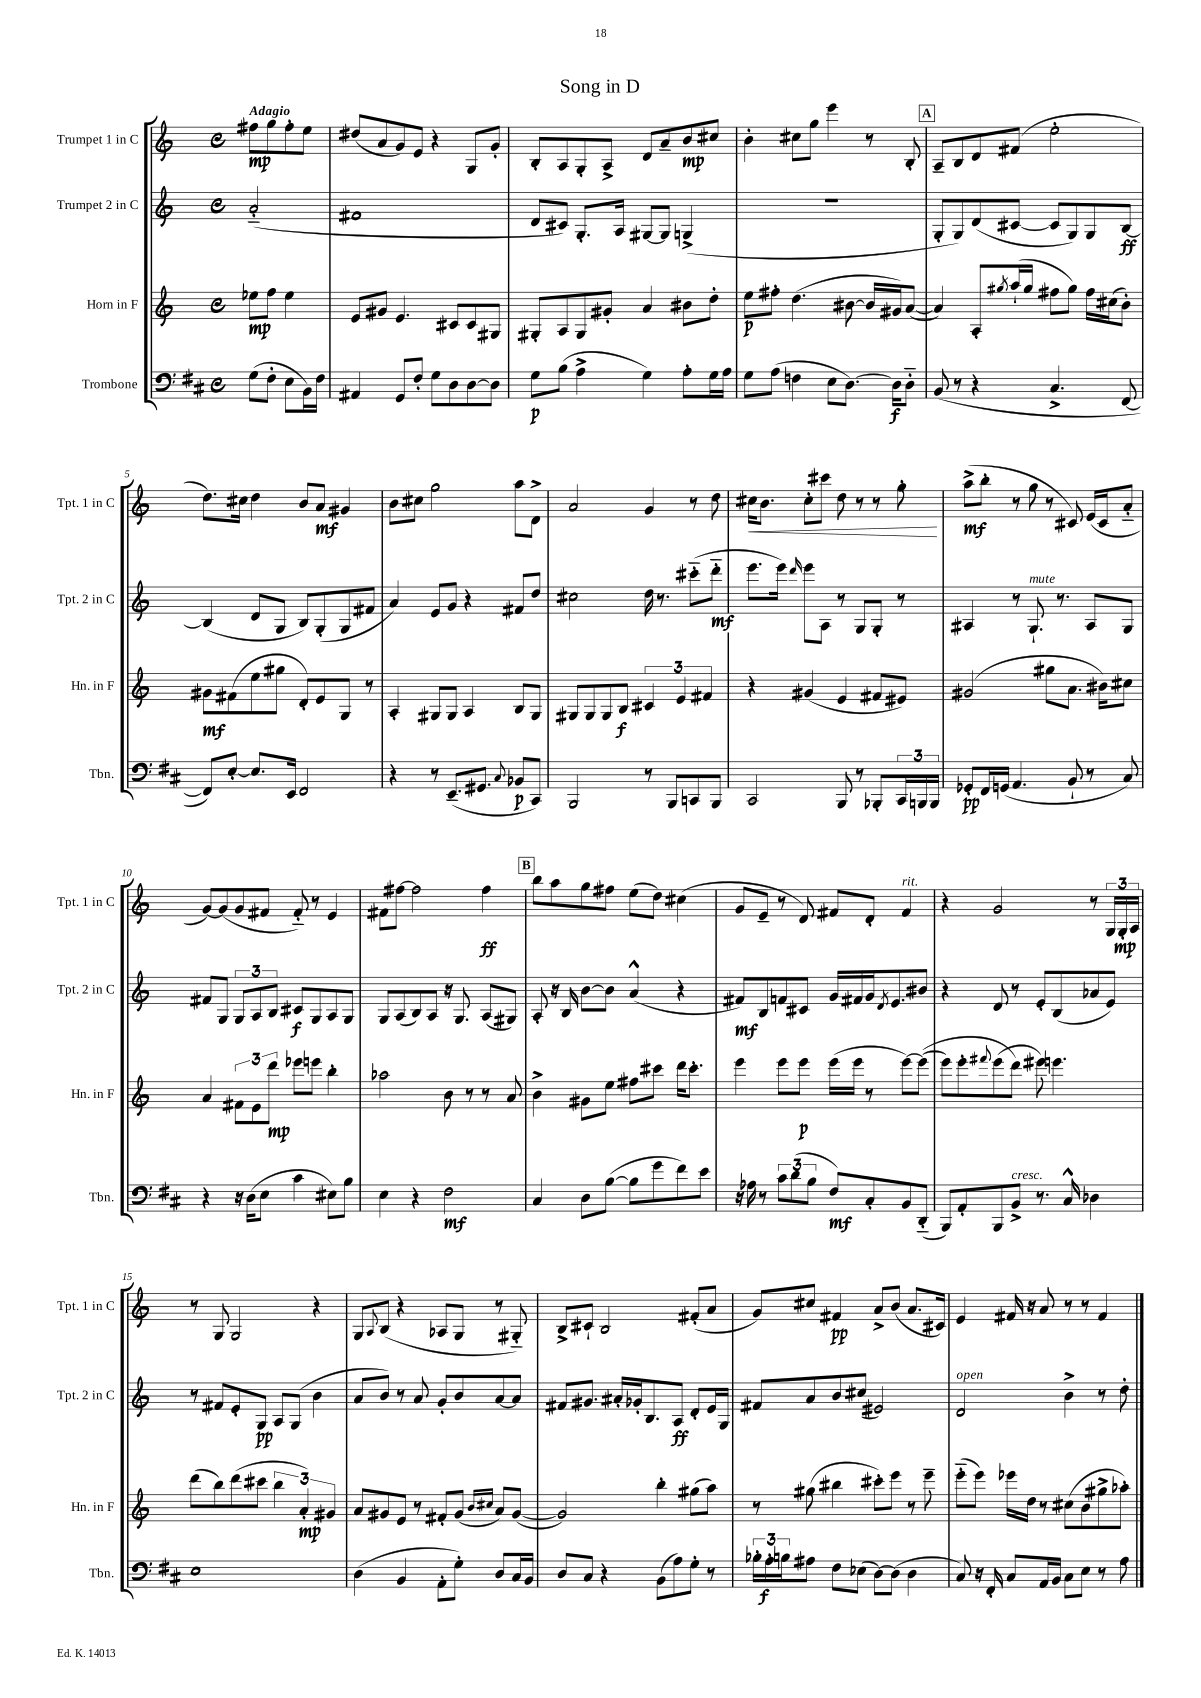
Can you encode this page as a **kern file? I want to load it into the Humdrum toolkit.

**kern	**kern	**kern	**kern
*staff4	*staff3	*staff2	*staff1
*clefF4	*clefG2	*clefG2	*clefG2
*k[f#c#]	*k[]	*k[]	*k[]
*M4/4	*M4/4	*M4/4	*M4/4
*met(c)	*met(c)	*met(c)	*met(c)
(8G	8ee-	(2a'~	8ff#
8F#'	8ff	.	8gg
8E	4ee-	.	8ff#'
16BB)	.	.	8ee
16F#	.	.	.
=	=	=	=
4AA#	8e	1f#	(8dd#
.	8g#	.	8a
8GG	4.e	.	8g)
8F#'	.	.	8e
8G	.	.	4r
8D	8c#	.	.
[8D	8c#	.	8G
8D]	8G#	.	8g'
=	=	=	=
8G	8G#'	8d	8B'
(8B	8A	8c#)	8A
4A^	8G#	8.G'	8G'
.	8g#'	.	8A^
.	.	16A	.
4G)	4a	[8G#	8d
.	.	8G#]	8a~
8A'	8b#	(4G^	8b
16G	8dd'	.	8cc#
16A	.	.	.
=	=	=	=
8G	8ee	1r	4b'
(8A	8ff#'	.	.
4F	(4.dd	.	8cc#
.	.	.	8gg
8E	.	.	4eee
[8.D)	[8b#	.	.
.	16b#]	.	8r
16D]	16g#)	.	.
8D'~	([8a	.	8B'
=	=	=	=
(8BB	4a])	8G'	8A~
8r	.	8G)	8B
4r	8A'	(8d	8d
.	8qgg#	.	.
.	(16aa`	[8c#	(8f#
.	16gg#	.	.
4.C#^	8ff#	8c#]	2ee'
.	8gg#)	8G)	.
.	16ff#	8G	.
.	(16cc#	.	.
[8FF#	8b')	[8B	.
=	=	=	=
8FF#])	8g#	(4B]	8.dd)
[8E'	(8f#	.	.
.	.	.	16cc#
8.E]	8ee	8d	4dd
.	8gg#	8G	.
16EE	.	.	.
2FF#	8d')	8B)	8b
.	8e	(8G'	8a
.	8G	8G	4g#
.	8r	8f#	.
=	=	=	=
4r	4A'	4a)	8b
.	.	.	8cc#
8r	8G#	8e	2gg
(8.EE~	8G#	8g	.
.	4A	4r	.
8.GG#	.	.	.
8qqC#	.	.	.
8BB-	8B	8f#	8aa
8CC#)	8G#	8dd	8d^
=	=	=	=
2BBB	8G#	2cc#	2a
.	8G#	.	.
.	8G#	.	.
.	8B	.	.
8r	6c#	16dd	4g
.	.	8.r	.
8BBB	.	.	.
.	6e	.	.
8CC	.	(8ccc#'~	8r
.	6f#	.	.
8BBB	.	8ddd'~	8dd
=	=	=	=
2CC#	4r	8.eee	16cc#
.	.	.	8.b
.	.	16eee)	.
.	.	16qqddd	.
.	(4g#	8eee	8cc#'
.	.	8A	8ccc#
8BBB	4e	8r	8dd
8r	.	8G	8r
8BBB-'	8f#	8G'	8r
24CC#	8e#)	8r	8gg'
24BBB	.	.	.
24BBB	.	.	.
=	=	=	=
8GG-'	(2g#	4A#	(8aa^
16FF#	.	.	8bb'
(16GG	.	.	.
4.AA	.	8r	8r
.	.	8.G`	8gg
.	8gg#	.	8r
.	.	8.r	.
8BB`	8.a	.	8c#)
8r	.	8A#	(16e
.	16b#)	.	16c#
8C#)	8cc#	8G	8a'~
=	=	=	=
4r	4a	8f#	[8g)
.	.	8G	(8g]
16r	12f#	12G	8g
(16D	.	.	.
.	12e	12A	.
8E	.	.	8f#
.	12ddd	12B	.
4c#	8eee-	8c#	8f#'~)
.	8eee	8G	8r
8E#)	4bb'	8A	4e
8B	.	8G	.
=	=	=	=
4E	2aa-	8G	8f#
.	.	(8A	[8ff#
4r	.	8B)	2ff#]
.	.	8A	.
2F#	8b	16r	.
.	.	8.G	.
.	8r	.	.
.	8r	(8A	4ff#
.	8a	8G#)	.
=	=	=	=
4C#	4b^	8A'	8bb
.	.	16r	8aa
.	.	16B	.
8D	8g#	[8b	8gg
([8B	8ee	8b]	8ff#
8B]	8ff#	(4a^^	(8ee
8g	8ccc#	.	8dd)
8f#)	16ddd	4r	(4cc#
.	8.ccc#'	.	.
8e	.	.	.
=	=	=	=
16r	4eee	8f#)	8g
16A-	.	.	.
8r	.	8B	8e~
12c#	8eee	8f	8r
(12d	.	.	.
.	8eee	8c#	8d)
12B	.	.	.
8F#)	(16eee	16g	8f#
.	16eee	16f#	.
8C#'	8r	16g	8d'
.	.	8qd	.
.	.	8.e	.
8BB	[8eee)	.	4f#
(8DD'~	&((8eee]	8b#	.
=	=	=	=
8BBB)	8eee)	4r	4r
8AA'	8eee'	.	.
.	8qqfff#	.	.
8BBB	(8eee	8d	2g
8BB^	8ddd&)	8r	.
8.r	8eee#)	8e'	.
.	4.eee	(8B	.
16C#^^	.	.	.
4D-	.	8a-	8r
.	.	8e)	24G
.	.	.	24G'
.	.	.	24A
=	=	=	=
1E	(8ddd	8r	8r
.	8bb)	8f#	8G
.	(8ddd	8e'	2G
.	8ccc#	8G	.
.	6bb	8A	.
.	.	(8G	.
.	6a')	.	.
.	.	4b	4r
.	6g#	.	.
=	=	=	=
(4D	8a	8a	8G
.	.	.	8qqA
.	8g#	8b)	(8B
4BB	8e	8r	4r
.	8r	8a	.
8AA'	8f#'	8g'	8A-
8G')	(8g#	8b	8G
.	16qqb	.	.
.	16qqcc#	.	.
8D	8a)	[8a	8r
16C#	([8g#	8a]	8G#'~)
16BB	.	.	.
=	=	=	=
8D	2g#])	8f#	8B^
8C#	.	8.g#	8c#`
4r	.	.	2B
.	.	16a#'	.
.	.	16g-'	.
.	.	8.B	.
(8BB	4bb'	.	.
8A)	.	8A	.
8G'	(8gg#	8d'	(8f#'
8r	8aa)	16e	8a
.	.	16G	.
=	=	=	=
24B-'	8r	8f#	8g)
24A'	.	.	.
24B	.	.	.
8A#	(8gg#	8a	8cc#
8F#	4bb#	8b	4f#
(8E-	.	(8cc#	.
[8D)	8ccc#')	2e#)	8a^
(8D]	8eee	.	(8b
4D	8r	.	8.a
.	8eee~	.	.
.	.	.	16c#)
=	=	=	=
8C#)	(8eee'~	2d	4e
16r	8eee)	.	.
16FF#'	.	.	.
8C#	16eee-	.	16f#
.	16dd	.	16r
16AA	8r	.	8a
16BB	.	.	.
8C#	(8cc#	4b^	8r
8E	8b	.	8r
8r	8gg#^	8r	4f#
8A	8aa-')	8dd'	.
==	==	==	==
*-	*-	*-	*-
